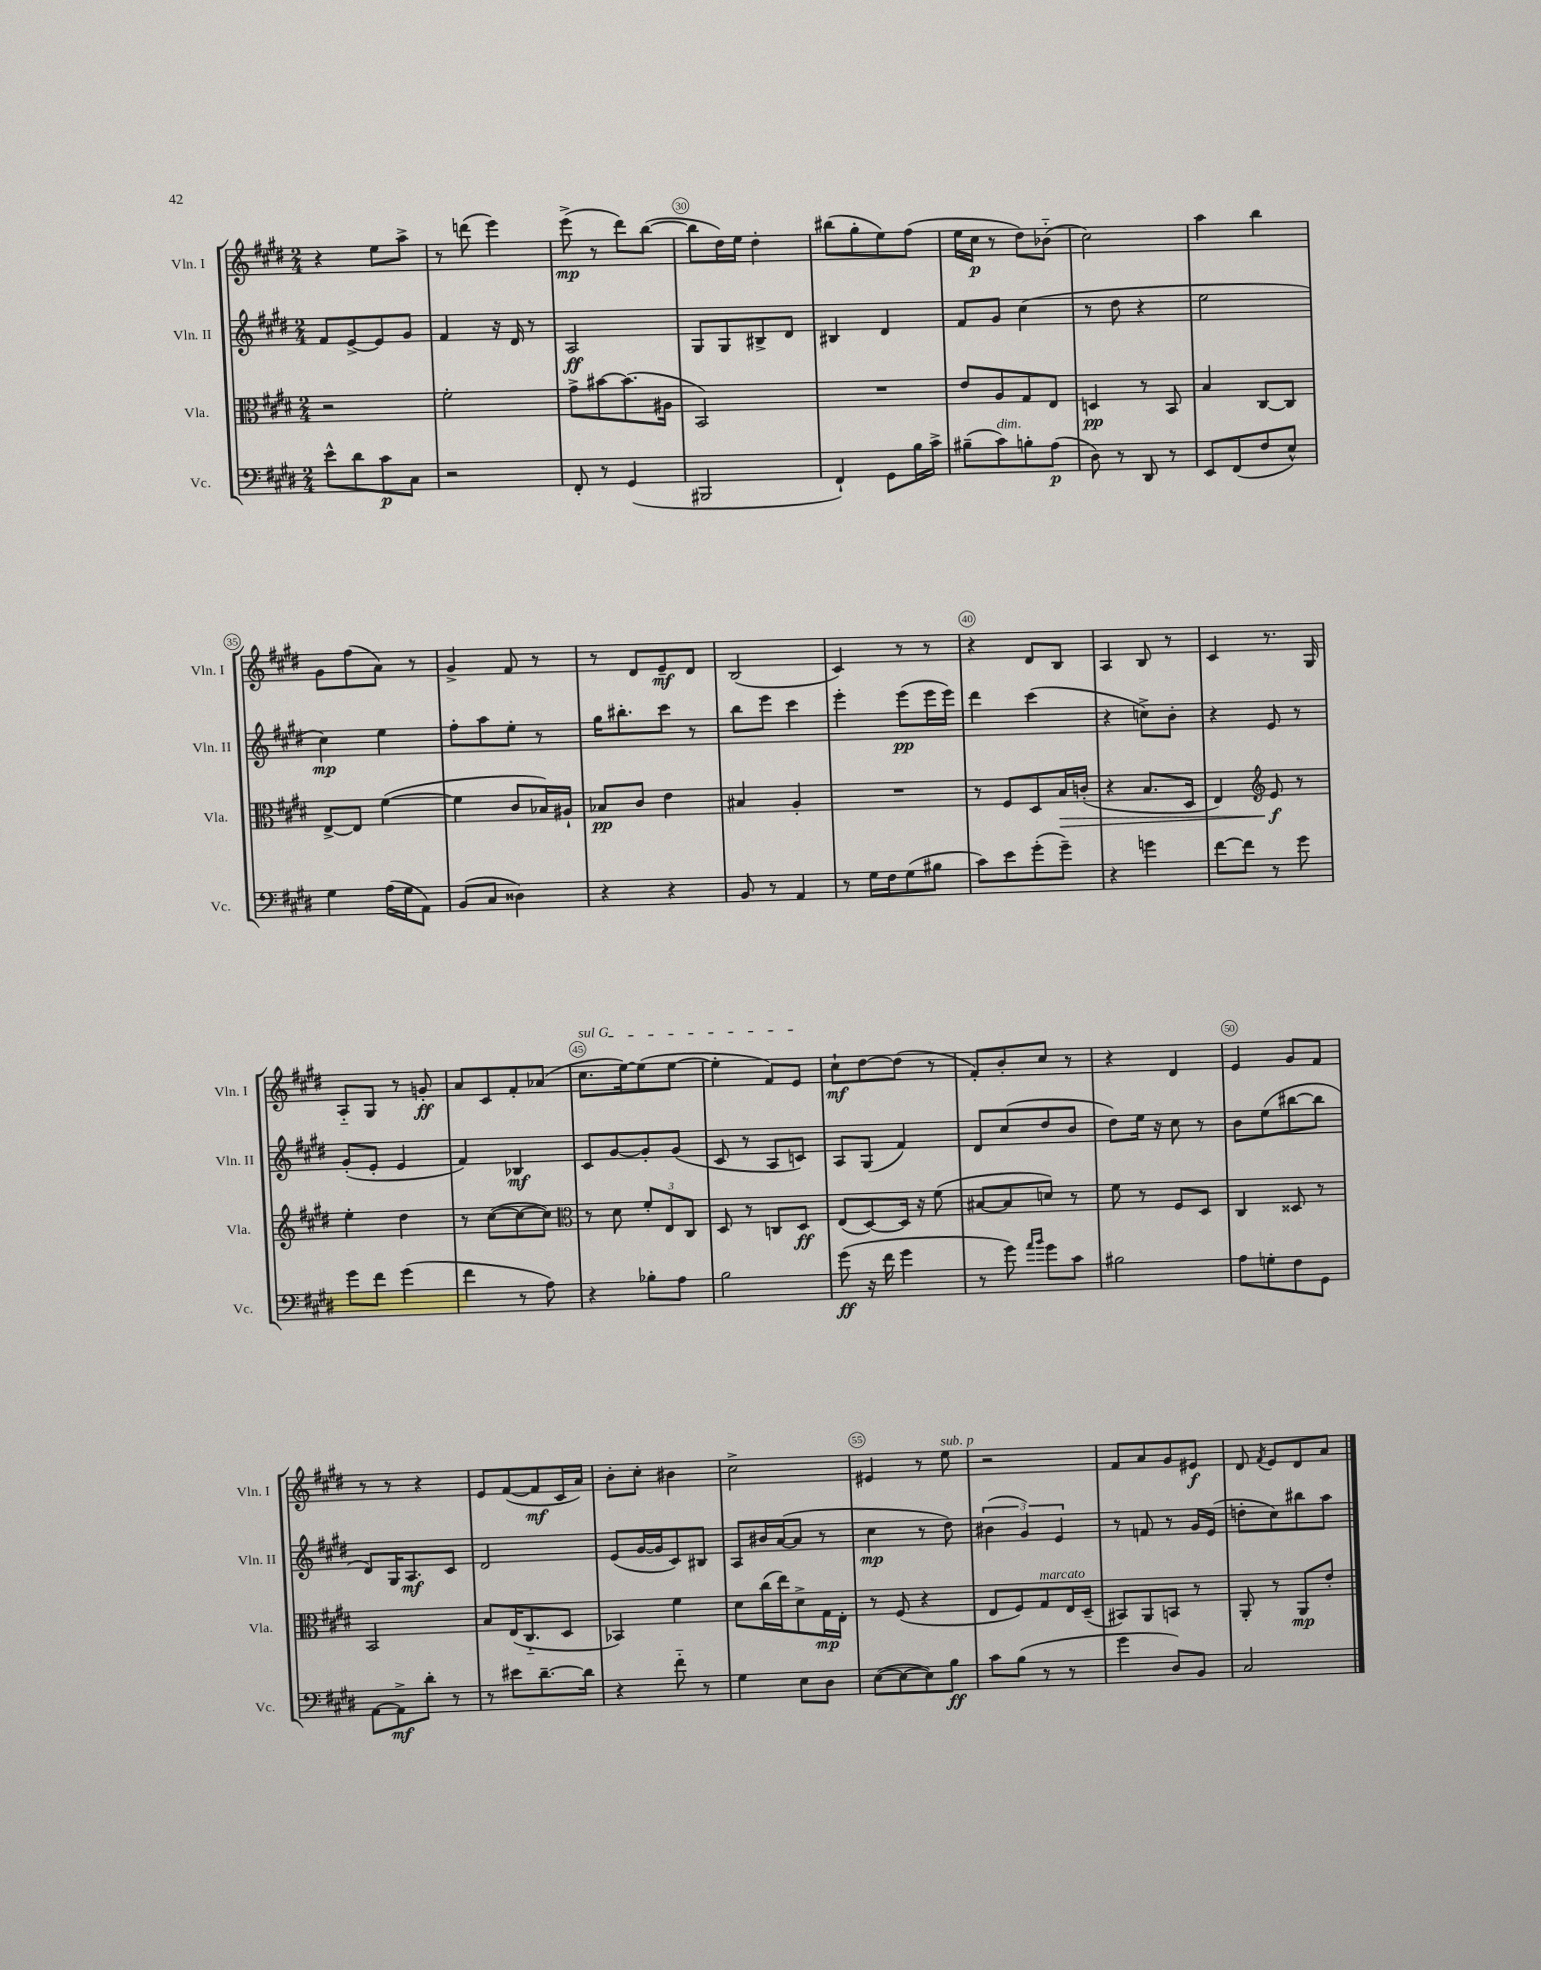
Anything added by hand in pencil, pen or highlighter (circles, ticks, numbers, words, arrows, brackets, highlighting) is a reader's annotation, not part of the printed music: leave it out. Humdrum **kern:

**kern	**dynam	**kern	**dynam	**kern	**dynam	**kern	**dynam
*part4	*part4	*part3	*part3	*part2	*part2	*part1	*part1
*staff4	*staff4	*staff3	*staff3	*staff2	*staff2	*staff1	*staff1
*I"Vc.	*	*I"Vla.	*	*I"Vln. II	*	*I"Vln. I	*
*I'Vc.	*	*I'Vla.	*	*I'Vln. II	*	*I'Vln. I	*
*clefF4	*	*clefC3	*	*clefG2	*	*clefG2	*
*k[f#c#g#d#]	*	*k[f#c#g#d#]	*	*k[f#c#g#d#]	*	*k[f#c#g#d#]	*
*M2/4	*	*M2/4	*	*M2/4	*	*M2/4	*
=27	=27	=27	=27	=27	=27	=27	=27
8e^^\L	.	2r	.	8f#/L	.	4r	.
8d#\	.	.	.	[8e^/	.	.	.
8c#\	p	.	.	8e/]	.	8ee\L	.
8C#\J	.	.	.	8g#/J	.	8aa^\J	.
=28	=28	=28	=28	=28	=28	=28	=28
2r	.	2f#'\	.	4f#/	.	8r	.
.	.	.	.	.	.	(8dddn\	.
.	.	.	.	16r	.	4eee\)	.
.	.	.	.	16d#/	.	.	.
.	.	.	.	8r	.	.	.
=29	=29	=29	=29	=29	=29	=29	=29
8FF#'/	.	8g#^\L	.	2A/	ff	(8eee^\	mp
8r	.	[8b#X\	.	.	.	8r	.
(4GG#/	.	(8.b#\]	.	.	.	8ddd#\L)	.
.	.	.	.	.	.	([8bb\J	.
.	.	16A#X\Jk	.	.	.	.	.
=30	=30	=30	=30	=30	=30	=30	=30
2BBB#X/	.	2BB/)	.	8G#/L	.	8bb\L]	.
.	.	.	.	8G#/	.	16dd#\L)	.
.	.	.	.	.	.	16ee\JJ	.
.	.	.	.	8B#X^/	.	4dd#'\	.
.	.	.	.	8d#/J	.	.	.
=31	=31	=31	=31	=31	=31	=31	=31
4FF#`/)	.	2r	.	4B#X/	.	(8bb#X\L	.
.	.	.	.	.	.	8gg#'\	.
8GG#\L	.	.	.	4d#/	.	8ee\)	.
16B\L	.	.	.	.	.	(8ff#\J	.
16c#^\JJ	.	.	.	.	.	.	.
=32	=32	=32	=32	=32	=32	=32	=32
(8B#X~\L	.	8e/L	.	8f#/L	.	16ee\LL	.
.	.	.	.	.	.	16cc#\JJ	p
!LO:TX:a:i:t=dim.	!	!	!	!	!	!	!
8c#\)	.	8A/	.	8g#/J	.	8r	.
8Bn'\	.	8G#/	.	(4cc#\	.	8dd#\L)	.
(8A\J	p	8E/J	.	.	.	(8b-X\J	.
=33	=33	=33	=33	=33	=33	=33	=33
8D#\)	.	4Dn/	pp	8r	.	2cc#\)	.
8r	.	.	.	8dd#\	.	.	.
8DD#/	.	8r	.	4r	.	.	.
8r	.	8BB/	.	.	.	.	.
=34	=34	=34	=34	=34	=34	=34	=34
8EE/L	.	4B/	.	2ee\	.	4aa\	.
(8FF#/	.	.	.	.	.	.	.
8F#/	.	[8C#/L	.	.	.	4bb\	.
8E^^/J)	.	8C#/J]	.	.	.	.	.
!!LO:LB:g=z
=35	=35	=35	=35	=35	=35	=35	=35
4G#\	.	[8E^/L	.	4cc#\)	mp	8g#\L	.
.	.	8E/J]	.	.	.	(8ff#\	.
(16A\LL	.	([4f#\	.	4ee\	.	8a\J)	.
16G#\J	.	.	.	.	.	.	.
8AA\J)	.	.	.	.	.	8r	.
=36	=36	=36	=36	=36	=36	=36	=36
(8BB/L	.	4f#\]	.	8ff#'\L	.	4g#^/	.
8C#/J	.	.	.	8aa\	.	.	.
4D##X\)	.	8c#/L	.	8ee'\J	.	8f#/	.
.	.	16B-X/L)	.	8r	.	8r	.
.	.	16A#X`/JJ	.	.	.	.	.
=37	=37	=37	=37	=37	=37	=37	=37
4r	.	8B-X/L	pp	16gg#\KL	.	8r	.
.	.	.	.	8.bb#X'\	.	.	.
.	.	8c#/J	.	.	.	8d#/L	.
4r	.	4e\	.	8ccc#\J	.	8e~/	mf
.	.	.	.	8r	.	8d#/J	.
=38	=38	=38	=38	=38	=38	=38	=38
8BB/	.	4B#X/	.	8bb\L	.	(2B/	.
8r	.	.	.	8eee\J	.	.	.
4AA/	.	4A'/	.	4ccc#\	.	.	.
=39	=39	=39	=39	=39	=39	=39	=39
8r	.	2r	.	4eee'\	.	4c#/)	.
16G#\LL	.	.	.	.	.	.	.
16F#\J	.	.	.	.	.	.	.
(8G#\	.	.	.	(8eee\L	pp	8r	.
8B#X\J	.	.	.	16eee\L	.	8r	.
.	.	.	.	16eee\JJ)	.	.	.
=40	=40	=40	=40	=40	=40	=40	=40
8c#\L)	.	8r	.	4ddd#\	.	4r	.
8e\	.	8F#/L	.	.	.	.	.
(8g#'\	.	8D#/	.	(4ccc#\	.	8d#/L	.
!	!	!	!LO:HP:b	!	!	!	!
8g#~\J)	.	16B/L	>	.	.	8B/J	.
.	.	(16cn'/JJ	.	.	.	.	.
=41	=41	=41	=41	=41	=41	=41	=41
4r	.	4r	.	4r	.	4A/	.
4gn\	.	8.B/L	.	8ccn^\L)	.	8B/	.
.	.	.	.	8b'\J	.	8r	.
.	.	16D#/Jk	.	.	.	.	.
=42	=42	=42	=42	=42	=42	=42	=42
[8f#\L	.	4E/)	.	4r	.	4c#/	.
8f#\J]	.	.	.	.	.	.	.
*	*	*clefG2	*	*	*	*	*
8r	.	8e/	f	8e/	.	8.r	.
8g#\	.	8r	]	8r	.	.	.
.	.	.	.	.	.	16G#/	.
!!LO:LB:g=z
=43	=43	=43	=43	=43	=43	=43	=43
8g#\L	.	4ee'\	.	(8g#'/L	.	8A/L	.
8f#\J	.	.	.	8e'/J	.	8G#/J	.
(4g#\	.	4dd#\	.	4e/	.	8r	.
.	.	.	.	.	.	8gn'/	ff
=44	=44	=44	=44	=44	=44	=44	=44
4f#\	.	8r	.	4f#/)	.	8a/L	.
.	.	([8cc#\L	.	.	.	8c#/	.
8r	.	8cc#\_	.	4B-X/	mf	8f#'/	.
8A\)	.	8cc#\J])	.	.	.	(8a-X/J	.
=45	=45	=45	=45	=45	=45	=45	=45
*	*	*clefC3	*	*	*	*	*
!	!	!	!	!	!	!LO:TX:a:i:t=sul G	!
4r	.	8r	.	8c#/L	.	8.cc#\L	.
.	.	8d#\	.	[8g#/	.	.	.
.	.	.	.	.	.	[16ee\k)	.
8B-X'\L	.	12f#'/L	.	8g#'/]	.	(8ee\]	.
.	.	12E/	.	.	.	.	.
8A\J	.	.	.	(8g#/J	.	[8ee\J	.
.	.	12C#/J	.	.	.	.	.
=46	=46	=46	=46	=46	=46	=46	=46
2B\	.	8D#/	.	8c#/	.	4ee'\]	.
.	.	8r	.	8r	.	.	.
.	.	8Cn/L	.	8A/L	.	8f#/L)	.
.	.	8D#/J	ff	8cn/J)	.	8e/J	.
=47	=47	=47	=47	=47	=47	=47	=47
(8g#\	ff	(8E/L	.	8A/L	.	8cc#`\L	mf
16r	.	[8D#/)	.	(8G#/J	.	[8dd#\	.
16f#\	.	.	.	.	.	.	.
4g#\	.	16D#/Jk]	.	4f#/)	.	(8dd#\J]	.
.	.	16r	.	.	.	.	.
.	.	(8f#\	.	.	.	8r	.
=48	=48	=48	=48	=48	=48	=48	=48
8r	.	[8B#X/L	.	8d#/L	.	8f#'/L)	.
8g#\)	.	8B#/]	.	(8cc#/	.	8b'/	.
16qqa/LL	.	.	.	.	.	.	.
16qqb/JJ	.	.	.	.	.	.	.
8g#\L	.	8dn/J)	.	8dd#/	.	8cc#/J	.
8c#\J	.	8r	.	8b/J	.	8r	.
=49	=49	=49	=49	=49	=49	=49	=49
2B#X\	.	8f#\	.	8dd#\L)	.	4r	.
.	.	8r	.	16ee\Jk	.	.	.
.	.	.	.	16r	.	.	.
.	.	8F#/L	.	8cc#\	.	4d#/	.
.	.	8D#/J	.	8r	.	.	.
=50	=50	=50	=50	=50	=50	=50	=50
8A\L	.	4C#/	.	8b\L	.	4e/	.
8Gn'\	.	.	.	(8ee\	.	.	.
8F#\	.	8D##X/	.	[8bb#X\	.	8g#/L	.
8GG#\J	.	8r	.	8bb#\J]	.	8f#/J	.
!!LO:LB:g=z
=51	=51	=51	=51	=51	=51	=51	=51
[8AA\L	.	2BB/	.	8d#/L)	.	8r	.
8AA^\]	mf	.	.	16G#/K	.	8r	.
.	.	.	.	8.A/	mf	.	.
8d#'\J	.	.	.	.	.	4r	.
8r	.	.	.	8c#/J	.	.	.
=52	=52	=52	=52	=52	=52	=52	=52
8r	.	8B/L	.	2d#/	.	8e/L	.
8e#X\L	.	(16E/K	.	.	.	([8f#/	.
.	.	8.C#/	.	.	.	.	.
[8.d#~\	.	.	.	.	.	8f#/]	mf
.	.	8D#/J	.	.	.	16c#/L	.
16d#\Jk]	.	.	.	.	.	16a/JJ)	.
=53	=53	=53	=53	=53	=53	=53	=53
4r	.	4BB-X/)	.	(8e/L	.	8b'\L	.
.	.	.	.	[16g#/L	.	8cc#'\J	.
.	.	.	.	16g#/J]	.	.	.
8f#\	.	4f#\	.	8c#/)	.	4b#X\	.
8r	.	.	.	8B#X/J	.	.	.
=54	=54	=54	=54	=54	=54	=54	=54
4G#\	.	8d#\L	.	8A/L	.	2cc#^\	.
.	.	(16cc#\L	.	16b#X/L	.	.	.
.	.	16ee\J)	.	([16a/J	.	.	.
8E\L	.	8d#^\	.	8a/J]	.	.	.
8D#\J	.	16G#\L	mp	8r	.	.	.
.	.	16E'\JJ	.	.	.	.	.
=55	=55	=55	=55	=55	=55	=55	=55
([8E\L	.	8r	.	4cc#\	mp	4e#X/	.
8E\_	.	(8F#/	.	.	.	.	.
8E\])	.	4r	.	8r	.	8r	.
!	!	!	!	!	!	!LO:TX:a:i:t=sub. p	!
8B\J	ff	.	.	8dd#\)	.	8ee\	.
=56	=56	=56	=56	=56	=56	=56	=56
8c#\L	.	8E/L	.	(6b#X\	.	2r	.
(8B\J	.	8F#/)	.	.	.	.	.
.	.	.	.	6g#/)	.	.	.
!	!	!LO:TX:a:i:t=marcato	!	!	!	!	!
8r	.	8G#/	.	.	.	.	.
.	.	.	.	6e/	.	.	.
8r	.	16E/L	.	.	.	.	.
.	.	(16D#~/JJ	.	.	.	.	.
=57	=57	=57	=57	=57	=57	=57	=57
4g#\	.	8BB#X/L)	.	8r	.	8f#/L	.
.	.	8AA/	.	8fn/	.	8a/	.
8D#/L)	.	8BBn/J	.	8r	.	8g#/	.
8BB/J	.	8r	.	16g#/LL	.	8e#X/J	f
.	.	.	.	(16e/JJ	.	.	.
=58	=58	=58	=58	=58	=58	=58	=58
2C#/	.	8AA'/	.	8ddn'\L	.	8d#/	.
.	.	.	.	.	.	8qf#/	.
.	.	8r	.	8cc#\)	.	8e/L	.
.	.	8AA/L	mp	8bb#X\	.	8d#/	.
.	.	8e'/J	.	8aa\J	.	8a/J	.
==	==	==	==	==	==	==	==
*-	*-	*-	*-	*-	*-	*-	*-
